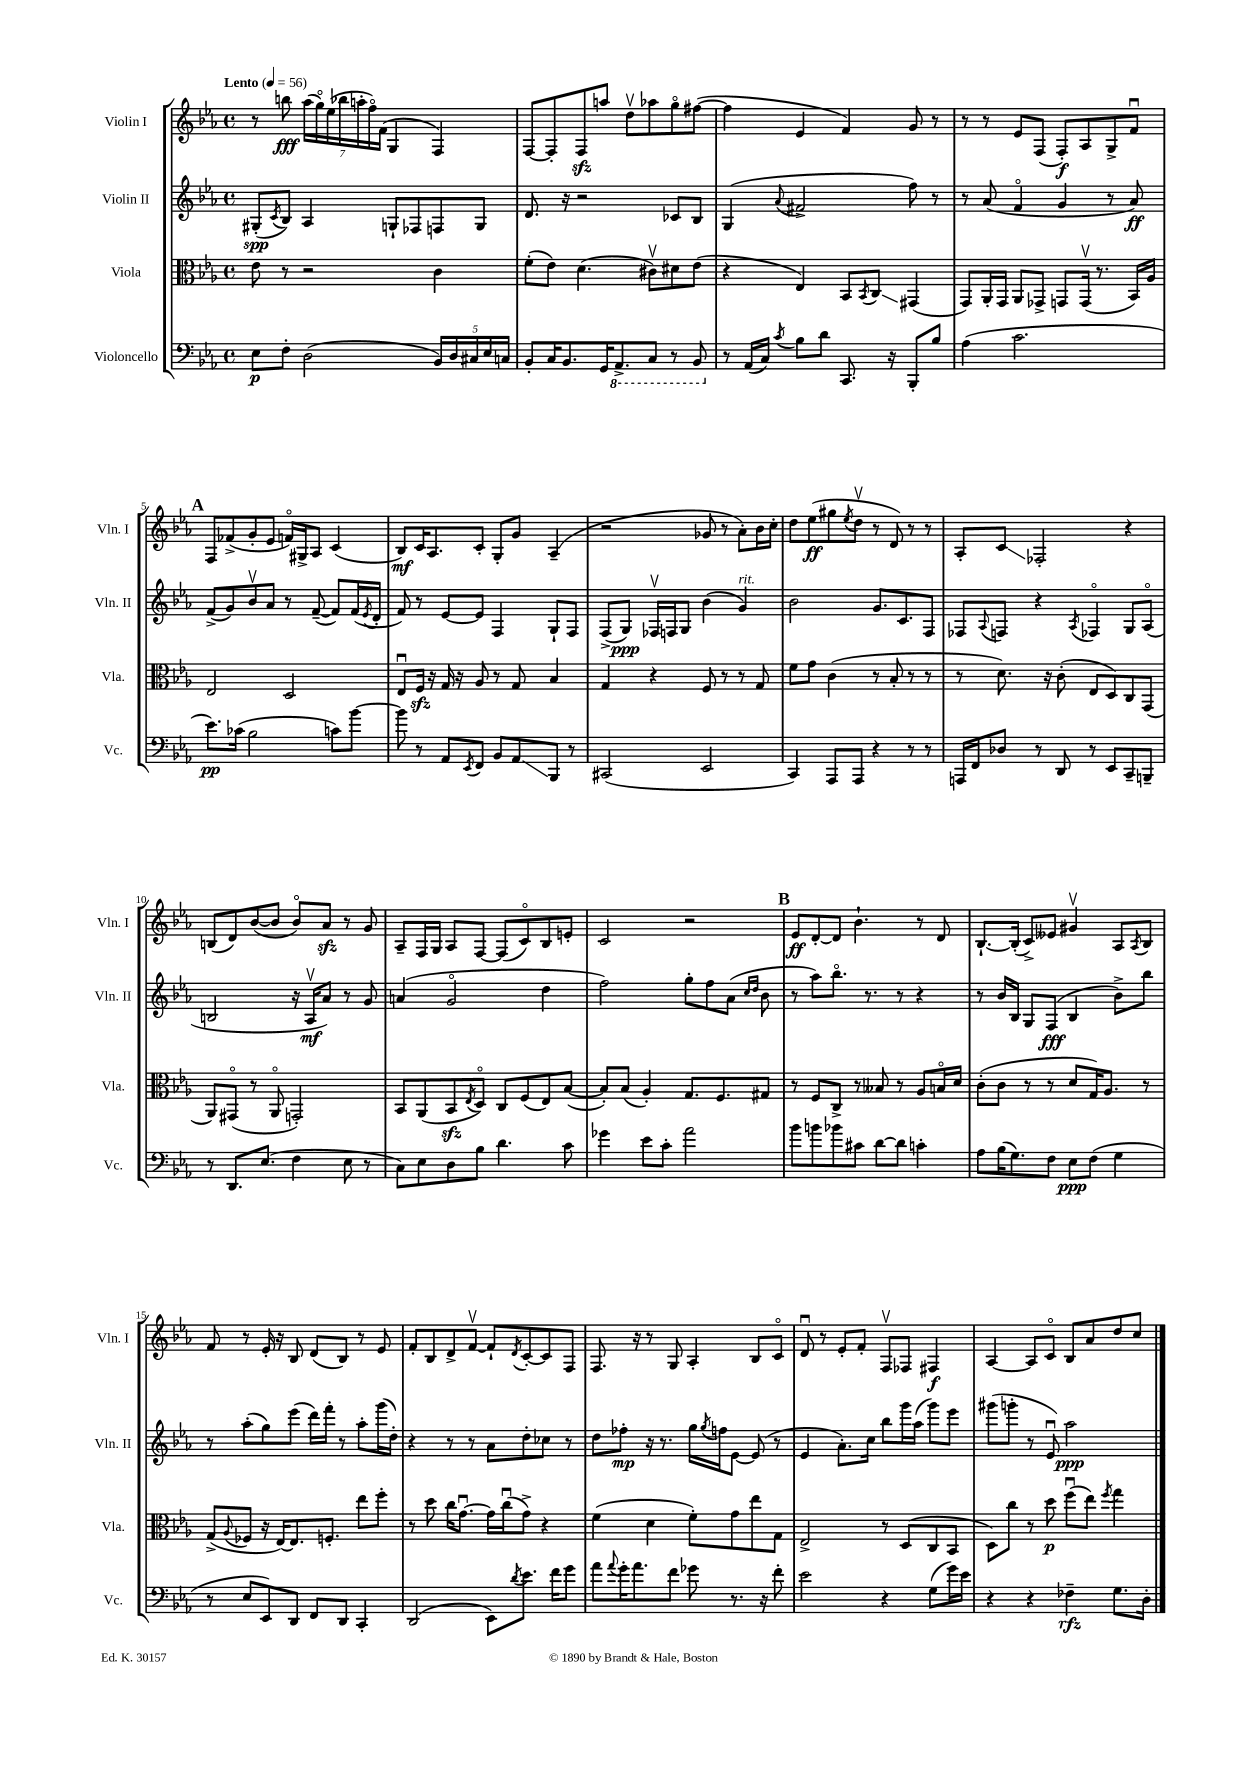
<<
\new StaffGroup <<
\new Staff = "s0" \with { instrumentName = "Violin I" shortInstrumentName = "Vln. I" } {
    \clef treble \key ees \major \defaultTimeSignature \time 4/4 \tempo "Lento" 4 = 56
    r8 b''8\fff \tuplet 7/4 { aes''16( g''16\flageolet) ees''16( bes''16 a''16-. f''16\flageolet) f'16( } g4 f4) |
    f8~ f8-. f8\sfz a''8 d''8\upbow aes''8 g''8\flageolet fis''8~( |
    fis''4 ees'4 f'4) g'8 r8 |
    r8 r8 ees'8 f8( f8-.\f) aes8 g8-> f'8\downbow |
    \mark \markup { \bold "A" } f8 fes'8->( g'8-. ees'8 f'16\flageolet) gis16-> aes8 c'4( |
    bes8\mf) c'16 aes8. c'8-. g8-. g'8 aes4--( |
    r2 ges'8 r8 aes'8-.) bes'16 c''16-. |
    d''8 ees''8\ff( gis''8 \acciaccatura { ees''8 } d''8\upbow r8 d'8) r8 r8 |
    aes8-. c'8\glissando fes2-. r4 |
    b8( d'8) bes'8~( bes'8 bes'8\flageolet) aes'8\sfz r8 g'8 |
    aes8-- f16 g16 aes8 f8~ f8( c'8\flageolet) bes8 e'8-. |
    c'2 r2 |
    \mark \markup { \bold "B" } ees'8\ff d'8~-. d'8 bes'4.-! r8 d'8 |
    bes8.~-! bes16-.( c'8->) eeses'8 gis'4\upbow aes8 \acciaccatura { aes8 } bes8 |
    f'8 r8 ees'16-. r16 bes8 d'8( bes8) r8 ees'8 |
    f'8-. bes8 d'8-> f'8~\upbow f'8-! \acciaccatura { d'8 } c'8~-. c'8 f8 |
    f8. r16 r8 g8 aes4-. bes8 c'8\flageolet |
    d'8\downbow r8 ees'8-. f'8-. f8\upbow fes8 fis4\f |
    aes4~ aes8 c'8\flageolet bes8 aes'8 d''8 c''8 \bar "|." |
}
\new Staff = "s1" \with { instrumentName = "Violin II" shortInstrumentName = "Vln. II" } {
    \clef treble \key ees \major \defaultTimeSignature \time 4/4
    gis8-.\spp( \acciaccatura { c'8 } bes8) aes4 g8-! fes8 f8 g8 |
    d'8. r16 r2 ces'8 bes8 |
    g4( \appoggiatura { aes'8 } fis'2-> f''8) r8 |
    r8 aes'8( f'4\flageolet g'4 r8 aes'8\ff) |
    \mark \markup { \bold "A" } f'8->( g'8) bes'8\upbow aes'8 r8 f'8~--( f'8) f'16( \acciaccatura { ees'8 } d'16-. |
    f'8) r8 ees'8~ ees'8 f4 g8-! f8 |
    f8->( g8\ppp) fes16\upbow f16 g8 bes'4( g'4^\markup { \italic "rit." }) |
    bes'2 g'8. c'8. f8 |
    fes8 \appoggiatura { aes8 } f8 r4 \acciaccatura { aes8 } fes4\flageolet g8 aes8\flageolet( |
    b2 r16 aes16\upbow\mf aes'8) r8 g'8 |
    a'4( g'2\flageolet d''4 |
    f''2) g''8-. f''8 aes'8( \grace { c''16 d''16 } bes'8 |
    \mark \markup { \bold "B" } r8 aes''8) bes''8.\flageolet r8. r8 r4 |
    r8 bes'16 bes16 g8 f8\fff( bes4 bes'8->) bes''8 |
    r8 aes''8-.( g''8) ees'''8( d'''16) f'''16-. r8 aes''8-. g'''16( d''16-.) |
    r4 r8 r8 aes'8 d''8-. ces''8 r8 |
    d''8 fes''8-.\mp r16 r8. g''16 \acciaccatura { g''8 } f''16 ees'8~ ees'8( r8 |
    ees'4 aes'8.-.) c''16 bes''8 g'''16 aes''16( g'''8) ees'''8 |
    gis'''8( g'''8-. r8 ees'8\downbow) aes''2\ppp \bar "|." |
}
\new Staff = "s2" \with { instrumentName = "Viola" shortInstrumentName = "Vla." } {
    \clef alto \key ees \major \defaultTimeSignature \time 4/4
    ees'8 r8 r2 c'4 |
    f'8-.( ees'8) d'4.( cis'8\upbow) dis'8 ees'8( |
    r4 ees4) bes,8 \acciaccatura { bes,8 } c8\glissando gis,4( |
    g,8) aes,16-. g,16 aes,8 ges,8-> g,8 g,16\upbow( r8. bes,16) aes16 |
    \mark \markup { \bold "A" } ees2 d2 |
    ees8\downbow f16\sfz r16 g16 r16 aes8 r8 g8 bes4 |
    g4 r4 f8 r8 r8 g8 |
    f'8 g'8 c'4( r8 bes8-. r8 r8 |
    r8 d'8.) r16 c'8-.( ees8 d8) c8 g,8( |
    aes,8) gis,8\flageolet( r8 aes,8\flageolet g,2-.) |
    bes,8 aes,8( bes,8\sfz \acciaccatura { ees8 } d8\flageolet) c8 f8( ees8) bes8~( |
    bes8-.) bes8( aes4-.) g8. f8. gis8 |
    \mark \markup { \bold "B" } r8 f8 c8-> r8 beses8 r8 aes8 b16\flageolet d'16 |
    c'8-.( c'8 r8 r8 d'8 g16) aes8. r8 |
    g8->( \appoggiatura { aes8 } fes8 r16 ees16~) ees8. f8.-. ees''8 f''8-. |
    r8 d''8 c''16 g'8.~\downbow g'16 c''16\downbow( g'8->) r4 |
    f'4( d'4 f'8-.) g'8 ees''8 g8 |
    ees2-> r8 d8( c8 bes,8 |
    d8) c''8 r8 d''8\p f''8\downbow( ees''8) \acciaccatura { f''8 } g''4 \bar "|." |
}
\new Staff = "s3" \with { instrumentName = "Violoncello" shortInstrumentName = "Vc." } {
    \clef bass \key ees \major \defaultTimeSignature \time 4/4
    ees8\p f8-. d2( \tuplet 5/4 { bes,16) d16 cis16 ees16 c16 } |
    bes,8-. c16 bes,8. g,16 \ottava #-1 aes,,8.-> c,8 r8 bes,,8 \ottava #0 |
    r8 aes,16( c16) \acciaccatura { c'8 } bes8 d'8 c,8. r16 bes,,8-. bes8 |
    aes4( c'2. |
    \mark \markup { \bold "A" } ees'8.\pp) ces'16( bes2 c'8) bes'8~ |
    bes'8 r8 aes,8 \acciaccatura { ees,8 } f,8 bes,8 aes,8\glissando bes,,8 r8 |
    cis,2( ees,2 |
    c,4) aes,,8 aes,,8 r4 r8 r8 |
    a,,16 f,16 des8 r8 d,8 r8 ees,8 c,8-- b,,8-- |
    r8 d,8. ees8.( f4 ees8 r8 |
    c8) ees8 d8 bes8 d'4. c'8 |
    ges'4 ees'8 c'8-. aes'2 |
    \mark \markup { \bold "B" } bes'8 b'8 bes'8 cis'8 d'8~ d'8 c'4-. |
    aes8 bes16( g8.) f8 ees8\ppp f8( g4 |
    r8 ees8 ees,8) d,8 f,8 d,8 c,4-. |
    d,2( ees,8) \acciaccatura { d'8 } ees'8. f'16 g'8 |
    aes'8 \appoggiatura { aes'8 } g'16-. aes'8. f'8 ges'8 r8. r16 f'8-. |
    ees'2 r4 g8( g'16) ees'16 |
    r4 r4 fes4--\rfz g8. d16-. \bar "|." |
}
>>
>>
